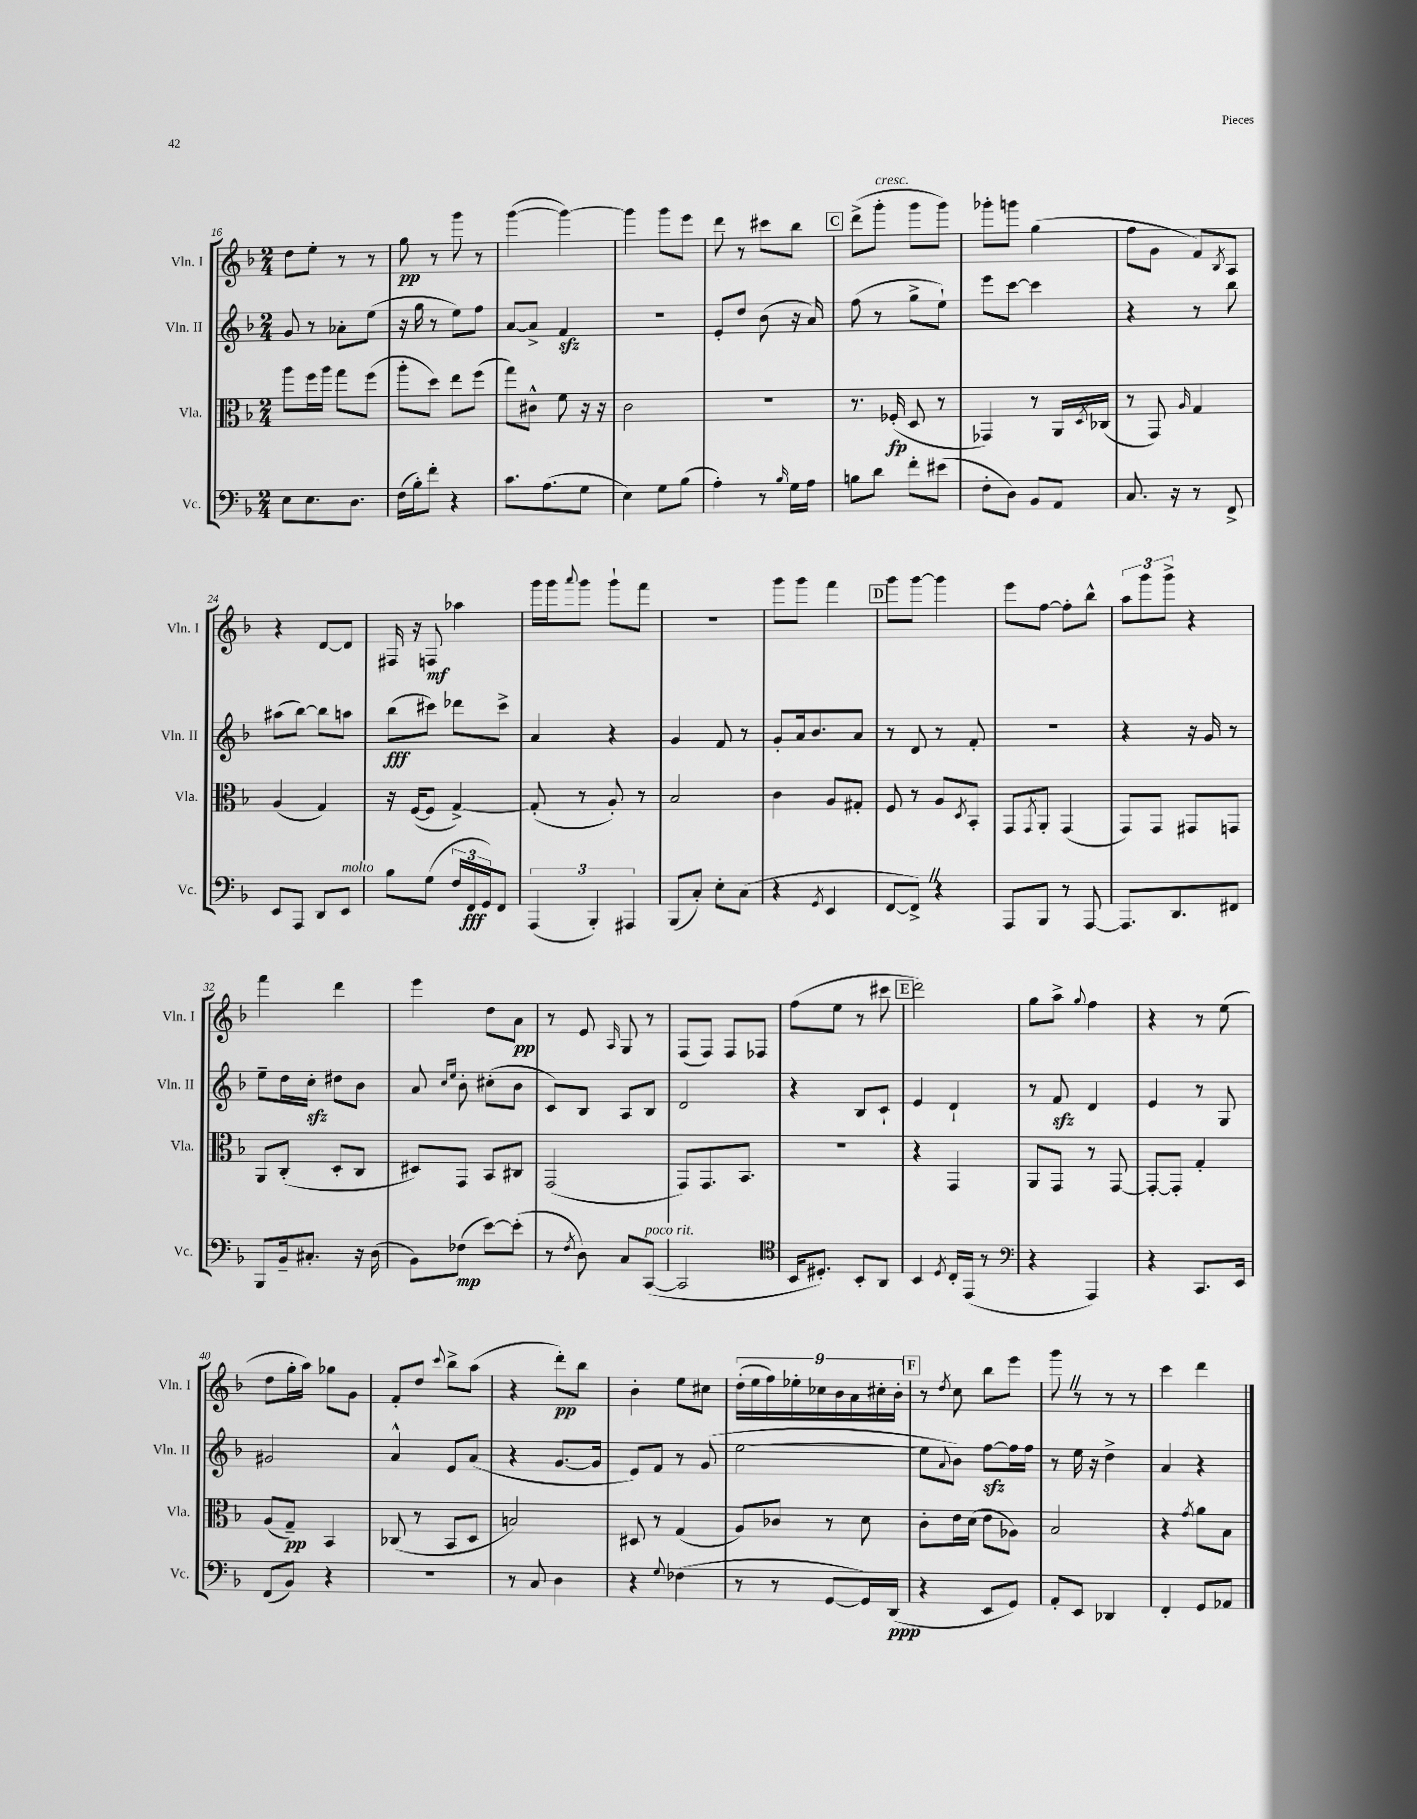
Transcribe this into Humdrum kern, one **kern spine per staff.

**kern	**dynam	**kern	**dynam	**kern	**dynam	**kern	**dynam
*part4	*part4	*part3	*part3	*part2	*part2	*part1	*part1
*staff4	*staff4	*staff3	*staff3	*staff2	*staff2	*staff1	*staff1
*I"Vc.	*	*I"Vla.	*	*I"Vln. II	*	*I"Vln. I	*
*I'Vc.	*	*I'Vla.	*	*I'Vln. II	*	*I'Vln. I	*
*clefF4	*	*clefC3	*	*clefG2	*	*clefG2	*
*k[b-]	*	*k[b-]	*	*k[b-]	*	*k[b-]	*
*M2/4	*	*M2/4	*	*M2/4	*	*M2/4	*
=16	=16	=16	=16	=16	=16	=16	=16
8E\L	.	8aa\L	.	8g/	.	8dd\L	.
8.E\	.	16ff\L	.	8r	.	8ee'\J	.
.	.	16aa\JJ	.	.	.	.	.
.	.	8gg\L	.	8a-X'\L	.	8r	.
8.D\J	.	.	.	.	.	.	.
.	.	(8ff\J	.	(8ee\J	.	8r	.
=17	=17	=17	=17	=17	=17	=17	=17
(16F\LL	.	8aa'\L	.	16r	.	8gg\	pp
16B-'\J)	.	.	.	16gg\	.	.	.
8f'\J	.	8dd\J)	.	8r	.	8r	.
4r	.	8ee\L	.	8ee\L)	.	8ggg\	.
.	.	(8ff\J	.	8ff\J	.	8r	.
=18	=18	=18	=18	=18	=18	=18	=18
8.c\L	.	8gg\L)	.	[8a/L	.	([4ggg\	.
.	.	8c#X^^\J	.	8a^/J]	.	.	.
(8.A\	.	.	.	.	.	.	.
.	.	8f\	.	4fzz/	.	4ggg\_)	.
8G\J	.	16r	.	.	.	.	.
.	.	16r	.	.	.	.	.
=19	=19	=19	=19	=19	=19	=19	=19
4E\)	.	2c\	.	2r	.	4ggg\]	.
8G\L	.	.	.	.	.	8ggg\L	.
(8B-\J	.	.	.	.	.	8eee\J	.
=20	=20	=20	=20	=20	=20	=20	=20
4A'\)	.	2r	.	8e'/L	.	8ddd\	.
.	.	.	.	8dd/J	.	8r	.
8r	.	.	.	(8b-\	.	8ccc#X\L	.
16qqB-/	.	.	.	.	.	.	.
16G\LL	.	.	.	16r	.	8bb-\J	.
16A\JJ	.	.	.	16a/)	.	.	.
!!LO:REH:place=s1:t=C
=21	=21	=21	=21	=21	=21	=21	=21
8Bn\L	.	8.r	.	(8ff\	.	(8ddd^\L	.
!	!	!	!	!	!	!LO:TX:a:i:t=cresc.	!
8d\J	.	.	.	8r	.	8ggg'\J	.
.	.	(16F-X'/	fp	.	.	.	.
8f'\L	.	8D/	.	8gg^\L	.	8ggg\L	.
(8e#X\J	.	8r	.	8ee`\J)	.	8ggg\J)	.
=22	=22	=22	=22	=22	=22	=22	=22
8F'\L	.	4GG-X/)	.	8eee\L	.	8ggg-X'\L	.
8D\J)	.	.	.	[8ccc\J	.	8gggn\J	.
8BB-/L	.	8r	.	4ccc\]	.	(4gg\	.
8AA/J	.	16AA/LL	.	.	.	.	.
.	.	8qD/	.	.	.	.	.
.	.	(16C-X/JJ	.	.	.	.	.
=23	=23	=23	=23	=23	=23	=23	=23
8.C/	.	8r	.	4r	.	8ff\L	.
.	.	8GG/)	.	.	.	8g\J	.
16r	.	.	.	.	.	.	.
.	.	16qqA/	.	.	.	.	.
8r	.	4G/	.	8r	.	8f/L)	.
.	.	.	.	.	.	8qB-/	.
8FF^/	.	.	.	8bb-\	.	8A/J	.
!!LO:LB:g=z
=24	=24	=24	=24	=24	=24	=24	=24
8EE/L	.	(4A/	.	(8aa#X\L	.	4r	.
8AAA/J	.	.	.	[8bb-\J)	.	.	.
8DD/L	.	4G/)	.	8bb-\L]	.	[8d/L	.
!LO:TX:a:i:t=molto	!	!	!	!	!	!	!
8EE/J	.	.	.	8aan\J	.	8d/J]	.
=25	=25	=25	=25	=25	=25	=25	=25
8B-\L	.	16r	.	(8bb-\L	fff	16F#X/	.
.	.	([16F/KL	.	.	.	16r	.
(8G\J	.	8F/J]	.	8ccc#X\J)	.	8Fn/	mf
24F/LL	.	[4G^/)	.	8ddd-X\L	.	4aa-X\	.
24FF/	fff	.	.	.	.	.	.
24GG/J)	.	.	.	.	.	.	.
8FF/J	.	.	.	8ccc#^\J	.	.	.
=26	=26	=26	=26	=26	=26	=26	=26
(6AAA/	.	(8G'/]	.	4a/	.	16ggg\LL	.
.	.	.	.	.	.	16ggg\J	.
.	.	.	.	.	.	8qqaaa/	.
.	.	8r	.	.	.	8ggg\J	.
6BBB-'/)	.	.	.	.	.	.	.
.	.	8A'/)	.	4r	.	8ggg`\L	.
6AAA#X/	.	.	.	.	.	.	.
.	.	8r	.	.	.	8fff\J	.
=27	=27	=27	=27	=27	=27	=27	=27
(8BBB-/L	.	2B-/	.	4g/	.	2r	.
8C'/J)	.	.	.	.	.	.	.
8E'\L	.	.	.	8f/	.	.	.
(8C\J	.	.	.	8r	.	.	.
=28	=28	=28	=28	=28	=28	=28	=28
4r	.	4c\	.	8g'/L	.	8ggg\L	.
.	.	.	.	16a/k	.	8ggg\J	.
.	.	.	.	8.b-/	.	.	.
8qGG/	.	.	.	.	.	.	.
4EE/	.	8A/L	.	.	.	4fff\	.
.	.	8G#X'/J	.	8a/J	.	.	.
!!LO:REH:place=s1:t=D
=29	=29	=29	=29	=29	=29	=29	=29
[8FF/L	.	8F/	.	8r	.	8ggg\L	.
8FF^Z/J])	.	8r	.	8d/	.	[8ggg\J	.
4r	.	8A/L	.	8r	.	4ggg\]	.
.	.	8qD/	.	.	.	.	.
.	.	8BB-'/J	.	8f'/	.	.	.
=30	=30	=30	=30	=30	=30	=30	=30
8AAA/L	.	8GG/L	.	2r	.	8eee\L	.
.	.	8qGG/	.	.	.	.	.
8BBB-/J	.	8AA'/J	.	.	.	[8ff\J	.
8r	.	(4GG/	.	.	.	8ff'\L]	.
[8AAA/	.	.	.	.	.	8bb-^^\J	.
=31	=31	=31	=31	=31	=31	=31	=31
8.AAA/L]	.	8GG/L)	.	4r	.	12aa\L	.
.	.	.	.	.	.	12ggg\	.
.	.	8GG/J	.	.	.	.	.
.	.	.	.	.	.	12ggg^\J	.
8.DD/	.	.	.	.	.	.	.
.	.	8GG#X/L	.	16r	.	4r	.
.	.	.	.	16g/	.	.	.
8FF#X/J	.	8GGn/J	.	8r	.	.	.
!!LO:LB:g=z
=32	=32	=32	=32	=32	=32	=32	=32
8BBB-/L	.	8AA/L	.	8ee~\L	.	4fff\	.
16BB-~/k	.	(8C'/J	.	16dd\L	.	.	.
8.C#X'/J	.	.	.	16cczz'\JJ	.	.	.
.	.	8D'/L	.	8dd#X\L	.	4ddd\	.
16r	.	8C/J	.	8b-\J	.	.	.
(16D\	.	.	.	.	.	.	.
=33	=33	=33	=33	=33	=33	=33	=33
8BB-\L)	.	8D#X/L)	.	8a/	.	4eee\	.
.	.	.	.	16qqcc/LL	.	.	.
.	.	.	.	16qqee/JJ	.	.	.
(8F-X\J	mp	8GG/J	.	8b-'\	.	.	.
[8e\L)	.	8BB-/L	.	(8cc#X'\L	.	8dd\L	.
(8e'\J]	.	8C#X/J	.	8b-\J	.	8a\J	pp
=34	=34	=34	=34	=34	=34	=34	=34
8r	.	(2GG/	.	8c/L)	.	8r	.
8qF/	.	.	.	.	.	.	.
8D\)	.	.	.	8B-/J	.	8e/	.
.	.	.	.	.	.	16qqA/	.
8C/L	.	.	.	8A/L	.	8G/	.
!LO:TX:a:i:t=poco rit.	!	!	!	!	!	!	!
([8CC/J	.	.	.	8B-/J	.	8r	.
=35	=35	=35	=35	=35	=35	=35	=35
2CC/]	.	8GG/L)	.	2d/	.	(8F/L	.
.	.	8.GG/	.	.	.	8F/J)	.
.	.	.	.	.	.	8F/L	.
.	.	8.BB-/J	.	.	.	.	.
.	.	.	.	.	.	8F-X/J	.
=36	=36	=36	=36	=36	=36	=36	=36
*clefC4	*	*	*	*	*	*	*
16BB-/KL	.	2r	.	4r	.	(8ff\L	.
8.D#X'/J)	.	.	.	.	.	.	.
.	.	.	.	.	.	8ee\J	.
8BB-'/L	.	.	.	8B-/L	.	8r	.
8AA/J	.	.	.	8c`/J	.	8ccc#X\	.
!!LO:REH:place=s1:t=E
=37	=37	=37	=37	=37	=37	=37	=37
4BB-/	.	4r	.	4e/	.	2ddd\)	.
8qD/	.	.	.	.	.	.	.
16C'/LL	.	4GG/	.	4d`/	.	.	.
(16EE/JJ	.	.	.	.	.	.	.
8r	.	.	.	.	.	.	.
=38	=38	=38	=38	=38	=38	=38	=38
*clefF4	*	*	*	*	*	*	*
4r	.	8AA/L	.	8r	.	8gg\L	.
.	.	8GG/J	.	8fzz/	.	8aa^\J	.
.	.	.	.	.	.	8qqgg/	.
4AAA/)	.	8r	.	4d/	.	4ff\	.
.	.	[8GG/	.	.	.	.	.
=39	=39	=39	=39	=39	=39	=39	=39
4r	.	8GG'/L_	.	4e/	.	4r	.
.	.	8GG'/J]	.	.	.	.	.
8.CC/L	.	4G'/	.	8r	.	8r	.
.	.	.	.	8G/	.	(8ee\	.
16EE/Jk	.	.	.	.	.	.	.
!!LO:LB:g=z
=40	=40	=40	=40	=40	=40	=40	=40
(8FF/L	.	(8A/L	.	2g#X/	.	8dd\L	.
8BB-/J)	.	8G~/J)	pp	.	.	16gg'\L	.
.	.	.	.	.	.	16aa\JJ)	.
4r	.	4BB-/	.	.	.	8gg-X\L	.
.	.	.	.	.	.	8g\J	.
=41	=41	=41	=41	=41	=41	=41	=41
2r	.	(8C-X/	.	4a^^/	.	8f'/L	.
.	.	8r	.	.	.	8dd/J	.
.	.	.	.	.	.	8qqccc/	.
.	.	8BB-/L	.	8e/L	.	8bb-^\L	.
.	.	8D/J	.	(8a/J	.	(8aa\J	.
=42	=42	=42	=42	=42	=42	=42	=42
8r	.	2Bn/)	.	4r	.	4r	.
8C/	.	.	.	.	.	.	.
4D\	.	.	.	[8.g/L	.	8ddd'\L)	pp
.	.	.	.	.	.	8bb-\J	.
.	.	.	.	16g/Jk]	.	.	.
=43	=43	=43	=43	=43	=43	=43	=43
4r	.	8D#X/	.	8e/L)	.	4b-'\	.
.	.	8r	.	8f/J	.	.	.
8qqG/	.	.	.	.	.	.	.
(4F-X\	.	(4G/	.	8r	.	8ee\L	.
.	.	.	.	(8g/	.	8cc#X\J	.
=44	=44	=44	=44	=44	=44	=44	=44
8r	.	8A/L)	.	[2ee\	.	(18dd'\LL	.
.	.	.	.	.	.	18ee\	.
.	.	.	.	.	.	18ff\)	.
8r	.	8c-X/J	.	.	.	.	.
.	.	.	.	.	.	18ee-X'\	.
.	.	.	.	.	.	18cc-X\	.
[8GG/L	.	8r	.	.	.	.	.
.	.	.	.	.	.	18b-\	.
.	.	.	.	.	.	18a\	.
16GG/L])	.	8d\	.	.	.	.	.
.	.	.	.	.	.	18cc#X'\	.
(16DD/JJ	ppp	.	.	.	.	.	.
.	.	.	.	.	.	18b-'\JJ	.
!!LO:REH:place=s1:t=F
=45	=45	=45	=45	=45	=45	=45	=45
4r	.	8c'\L	.	8ee\L]	.	8r	.
.	.	.	.	8qqa/	.	8qdd/	.
.	.	16e\L	.	8b-\J)	.	8cc\	.
.	.	(16d\JJ	.	.	.	.	.
8EE/L	.	8e\L	.	[8ffzz\L	.	8bb-\L	.
8GG/J)	.	8A-X\J)	.	16ff\L]	.	8eee\J	.
.	.	.	.	16ff\JJ	.	.	.
=46	=46	=46	=46	=46	=46	=46	=46
8AA'/L	.	2B-/	.	8r	.	8gggZ\	.
8EE/J	.	.	.	16ee\	.	8r	.
.	.	.	.	16r	.	.	.
4DD-X/	.	.	.	4dd^\	.	8r	.
.	.	.	.	.	.	8r	.
=47	=47	=47	=47	=47	=47	=47	=47
4FF'/	.	4r	.	4a/	.	4ccc\	.
.	.	8qg/	.	.	.	.	.
8GG/L	.	8a\L	.	4r	.	4ddd\	.
8AA-X/J	.	8B-\J	.	.	.	.	.
==	==	==	==	==	==	==	==
*-	*-	*-	*-	*-	*-	*-	*-
